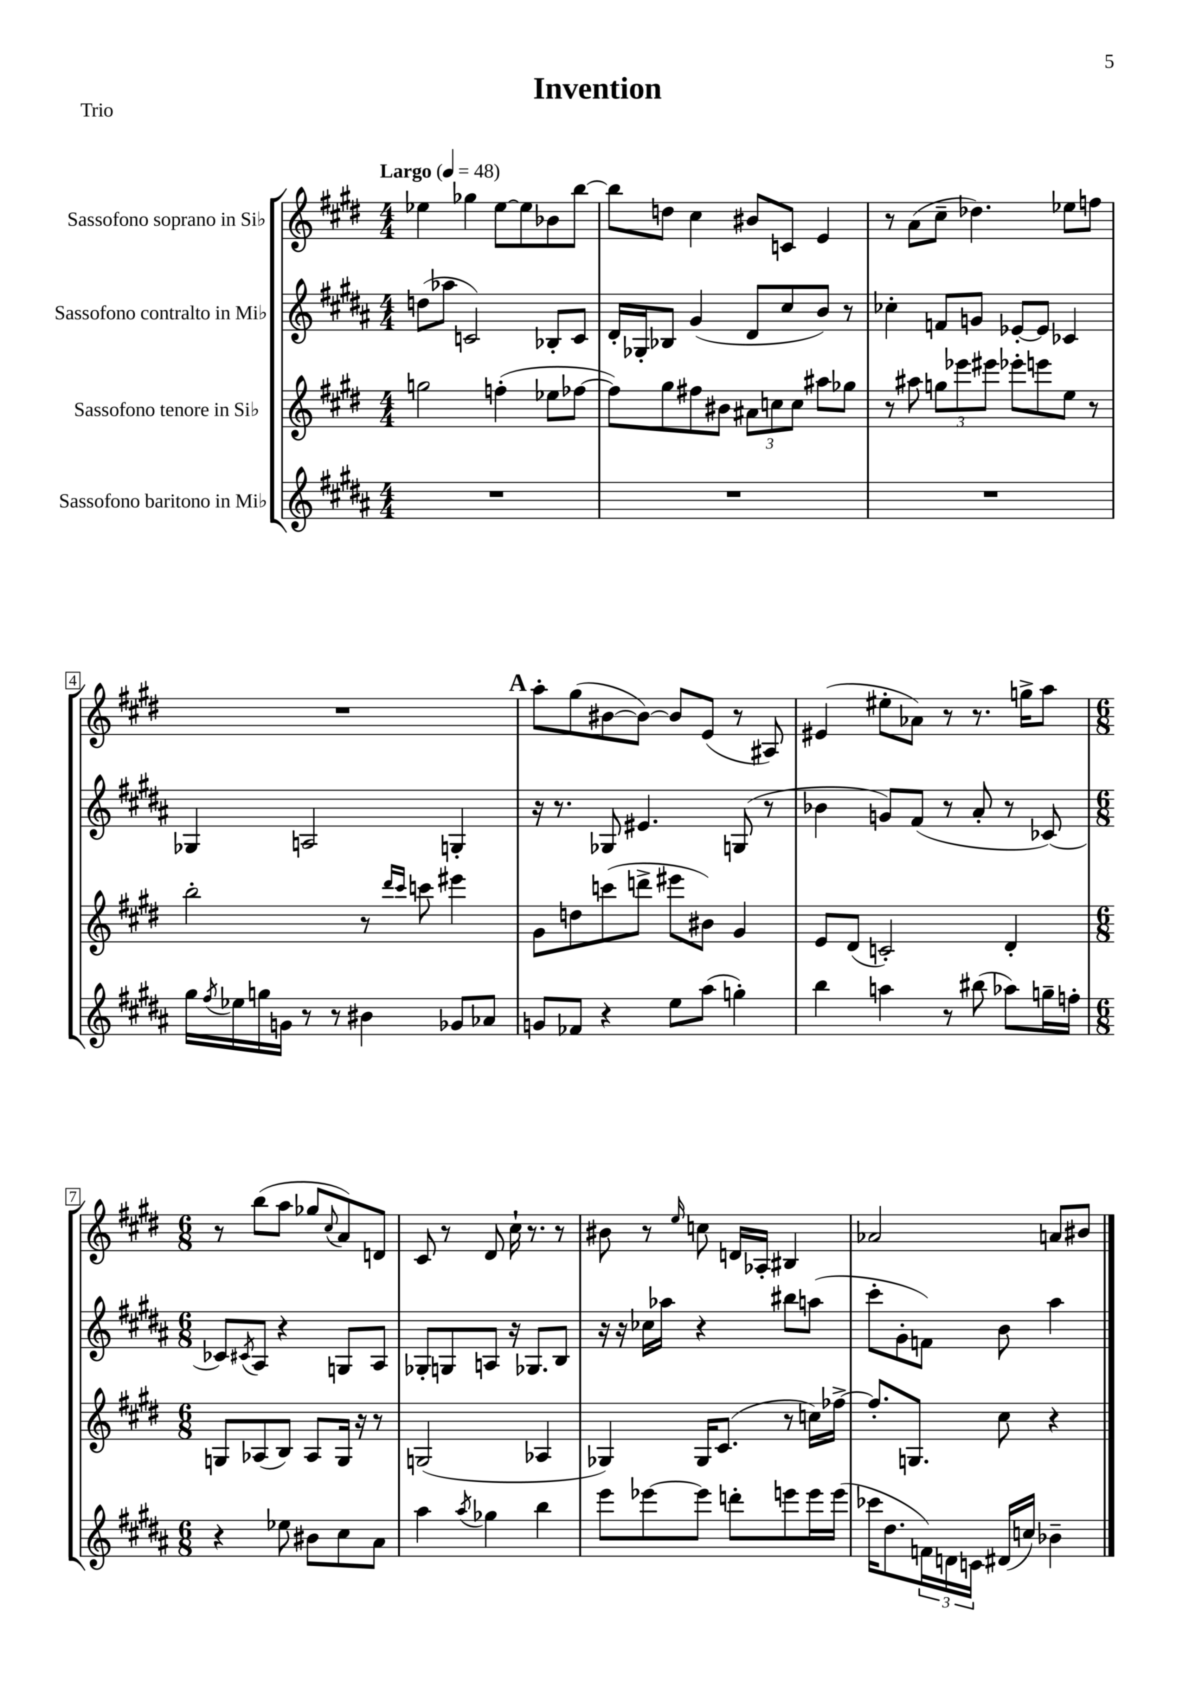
\header { title = "Invention" piece = "Trio" }
<<
\new StaffGroup <<
\new Staff = "s0" \with { instrumentName = "Sassofono soprano in Sib" } {
    \clef treble \key e \major \numericTimeSignature \time 4/4 \tempo "Largo" 4 = 48
    ees''4 ges''4 ees''8~ ees''8 bes'8 b''8~ |
    b''8 d''8 cis''4 bis'8 c'8 e'4 |
    r8 a'8( cis''8-- des''4.) ees''8 f''8 |
    R1 |
    \mark \markup { \bold "A" } a''8-. gis''8( bis'8~ bis'8~) bis'8 e'8( r8 ais8) |
    eis'4( eis''8-. aes'8) r8 r8. g''16-> a''8 |
    \numericTimeSignature \time 6/8 r8 b''8( a''8 ges''8 \appoggiatura { cis''8 } a'8) d'8 |
    cis'8 r8 dis'8 cis''16-! r8. r8 |
    bis'8 r8 \grace { e''16 } c''8 d'16 aes16-. bis4 |
    aes'2 a'8 bis'8 \bar "|." |
}
\new Staff = "s1" \with { instrumentName = "Sassofono contralto in Mib" } {
    \clef treble \key b \major \numericTimeSignature \time 4/4
    d''8( aes''8 c'2) bes8-. c'8 |
    dis'16-. ges16-. bes8 gis'4( dis'8 cis''8 b'8) r8 |
    ces''4-. f'8 g'8 ees'8~-. ees'8 ces'4 |
    ges4 a2 g4-. |
    \mark \markup { \bold "A" } r16 r8. ges8 eis'4. g8( r8 |
    bes'4 g'8) fis'8( r8 ais'8-. r8 ces'8~) |
    \numericTimeSignature \time 6/8 ces'8 \acciaccatura { cis'8 } ais8 r4 g8 ais8 |
    ges8-. g8 a8 r16 ges8. b8 |
    r16 r16 ces''16 aes''16 r4 bis''8 a''8( |
    cis'''8-. gis'8-. f'8) b'8 ais''4 \bar "|." |
}
\new Staff = "s2" \with { instrumentName = "Sassofono tenore in Sib" } {
    \clef treble \key e \major \numericTimeSignature \time 4/4
    g''2 f''4-.( ees''8 fes''8~ |
    fes''8) gis''8 fis''8 bis'8 \tuplet 3/2 { ais'8 c''8 c''8 } ais''8 ges''8 |
    r8 ais''8 \tuplet 3/2 { g''8 ees'''8 eis'''8 } ees'''8-. e'''8 e''8 r8 |
    b''2-. r8 \grace { dis'''16 cis'''16 } c'''8 eis'''4 |
    \mark \markup { \bold "A" } gis'8 d''8 c'''8( d'''8-> eis'''8 bis'8) gis'4 |
    e'8 dis'8( c'2-.) dis'4-. |
    \numericTimeSignature \time 6/8 g8 aes8( b8) aes8 g16 r16 r8 |
    g2( aes4 |
    ges4) ges16 cis'8.( r8 c''16) fes''16~-> |
    fes''8.-. g8. cis''8 r4 \bar "|." |
}
\new Staff = "s3" \with { instrumentName = "Sassofono baritono in Mib" } {
    \clef treble \key b \major \numericTimeSignature \time 4/4
    R1 |
    R1 |
    R1 |
    gis''16 \acciaccatura { fis''8 } ees''16 g''16 g'16 r8 r8 bis'4 ges'8 aes'8 |
    \mark \markup { \bold "A" } g'8 fes'8 r4 e''8 ais''8( g''4-.) |
    b''4 a''4 r8 bis''8( aes''8) g''16-- f''16-. |
    \numericTimeSignature \time 6/8 r4 ees''8 bis'8 cis''8 ais'8 |
    ais''4 \acciaccatura { ais''8 } ges''4 b''4 |
    e'''8 ees'''8~ ees'''8 d'''8-. e'''8 e'''16 e'''16( |
    ces'''16 dis''8. \tuplet 3/2 { f'16) d'16 c'16 } dis'16( c''16) bes'4-- \bar "|." |
}
>>
>>
\layout { \context { \Score \override BarNumber.stencil = #(make-stencil-boxer 0.1 0.3 ly:text-interface::print) } }
